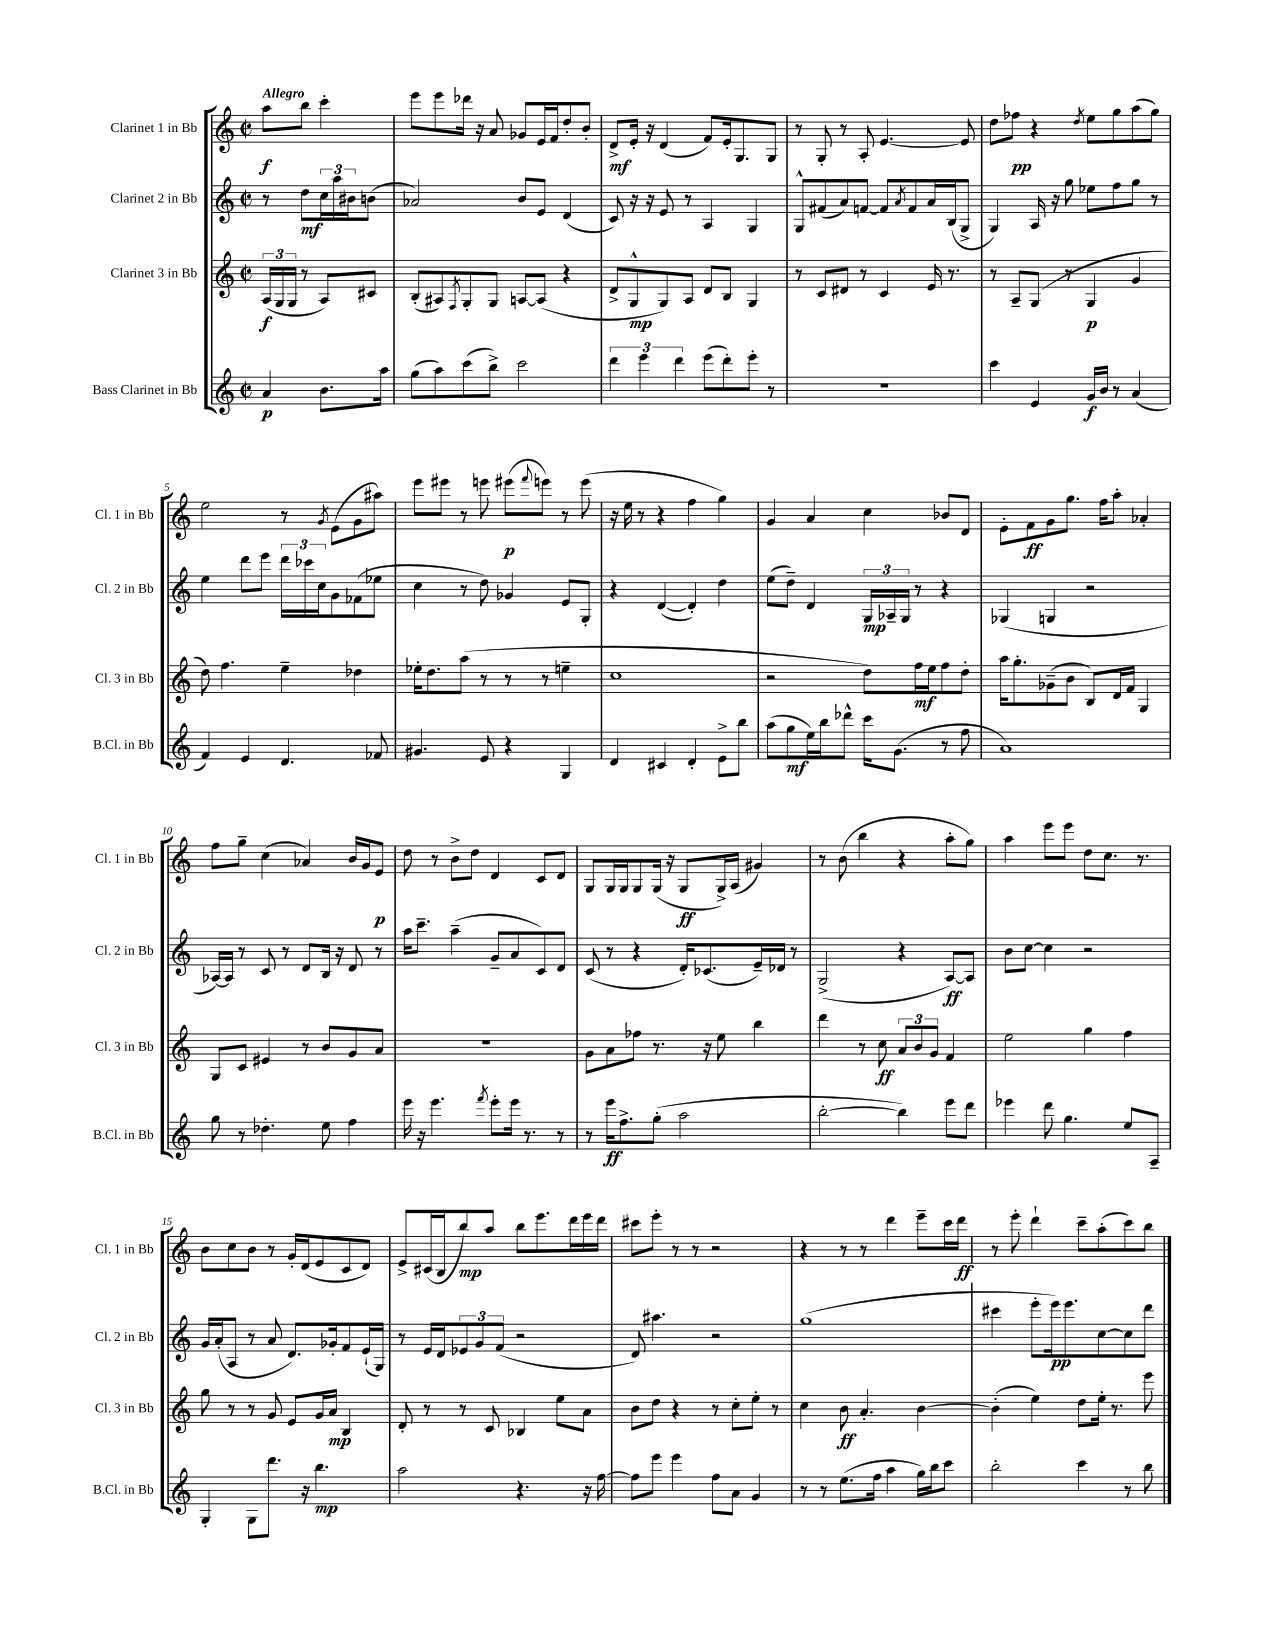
<<
\new StaffGroup <<
\new Staff = "s0" \with { instrumentName = "Clarinet 1 in Bb" shortInstrumentName = "Cl. 1 in Bb" } {
    \clef treble \key c \major \defaultTimeSignature \time 2/2 \partial 2 \tempo "Allegro"
    a''8\f b''8 c'''4-. |
    e'''8 e'''8 des'''16 r16 a'8 ges'8 e'16 f'16 d''8-. b'8-. |
    d'8->\mf e'16-. r16 d'4( f'8) e'16-. g8. g8 |
    r8 g8-. r8 a8-. e'4.~ e'8 |
    d''8 fes''8\pp r4 \acciaccatura { d''8 } e''8 g''8 a''8( g''8) |
    e''2 r8 \acciaccatura { g'8 } e'8( g'8 ais''8) |
    e'''8 eis'''8 r8 e'''8 eis'''8\p( \appoggiatura { f'''8 } e'''8) r8 e'''8( |
    r16 e''16 r8 r4 f''4 g''4) |
    g'4 a'4 c''4 bes'8 d'8 |
    e'8-. f'8\ff g'8 g''8. f''16 a''8-. aes'4-. |
    f''8 g''8-- c''4( aes'4) b'16 g'16 e'8\p |
    d''8 r8 b'8-> d''8 d'4 c'8 d'8 |
    g8 g16 g16 g8 g16( r16 g8\ff g16->) a16( gis'4) |
    r8 b'8( b''4 r4 a''8-. g''8) |
    a''4 e'''8 e'''8 d''8 c''8. r8. |
    b'8 c''8 b'8 r8 g'16-. d'16( e'8 c'8 d'8) |
    e'8-> cis'16( b16 b''8\mp) a''8 b''8 e'''8. d'''16 e'''16 d'''16 |
    cis'''8 e'''8-. r8 r8 r2 |
    r4 r8 r8 d'''4 e'''8-- c'''16 d'''16\ff |
    r8 e'''8-. d'''4-! c'''8-- a''8-.( c'''8) b''8 \bar "|." |
}
\new Staff = "s1" \with { instrumentName = "Clarinet 2 in Bb" shortInstrumentName = "Cl. 2 in Bb" } {
    \clef treble \key c \major \defaultTimeSignature \time 2/2 \partial 2
    r8 d''8\mf \tuplet 3/2 { c''16 a''16 bis'16 } b'8( |
    aes'2) b'8 e'8 d'4( |
    c'8) r16 r16 e'8 r8 a4 g4 |
    g8-^ fis'8( a'8) f'8~ f'8 \acciaccatura { a'8 } f'8 a'16 b16( g8-> |
    g4) a16 r16 g''8 ees''8 f''8 g''8 r8 |
    e''4 d'''8 e'''8 \tuplet 3/2 { d'''16 ces'''16 c''16 } g'8 fes'8( ees''8 |
    c''4 r8 d''8) ges'4 e'8 g8-. |
    r4 d'4~( d'4-.) d''4 |
    e''8( d''8--) d'4 \tuplet 3/2 { g16\mp aes16-- g16 } r8 r4 |
    ges4( g4 r2 |
    aes16~) aes16 r8 c'8 r8 d'8 b16 r16 d'8 r8 |
    a''16 c'''8.-- a''4--( g'8-- a'8 c'8) d'8 |
    c'8( r8 r4 d'16-.) ces'8.( e'16--) des'16 r8 |
    g2->( r4 a8~\ff) a8 |
    b'8 c''8~ c''4 r2 |
    g'16 a'16-.( a8 r8 a'8 d'8.) ges'16-. f'8 e'16-!( g16) |
    r8 e'16 d'16 \tuplet 3/2 { ees'8 g'8 f'8( } r2 |
    d'8) ais''4. r2 |
    g''1( |
    cis'''4 e'''8-. e'''16\pp) e'''8. c''8~ c''8 d'''8 \bar "|." |
}
\new Staff = "s2" \with { instrumentName = "Clarinet 3 in Bb" shortInstrumentName = "Cl. 3 in Bb" } {
    \clef treble \key c \major \defaultTimeSignature \time 2/2 \partial 2
    \tuplet 3/2 { a16\f( g16 g16 } r8 a8) cis'8 |
    b8-.( ais8) \acciaccatura { f8 } g8-. g8 a8~ a8( r4 |
    d'8-> g8-^\mp g8) a8 d'8 b8 g4 |
    r8 c'8 dis'8 r8 c'4 e'16 r8. |
    r8 a8-- g8( r8 g4\p g'4 |
    d''8) f''4. e''4-- des''4 |
    ees''16-. d''8. a''8( r8 r8 r8 e''4-- |
    c''1 |
    r2 d''8) f''16\mf e''16 f''8 d''8-. |
    a''16 g''8.-. ges'8--( b'8 b8) d'16 f'16 g4 |
    g8 c'8 eis'4 r8 b'8 g'8 a'8 |
    R1 |
    g'8 a'8 fes''8 r8. r16 e''8 b''4 |
    d'''4 r8 c''8\ff \tuplet 3/2 { a'8 b'8 g'8 } f'4 |
    e''2 g''4 f''4 |
    g''8 r8 r8 g'8 e'8 g'16 a'16\mp b4 |
    d'8-. r8 r8 c'8 bes4 e''8 a'8 |
    b'8 d''8 r4 r8 c''8-. e''8-. r8 |
    c''4 b'8\ff a'4.-. b'4~ |
    b'4-.( e''4) d''8 e''16-. r8. e'''8 \bar "|." |
}
\new Staff = "s3" \with { instrumentName = "Bass Clarinet in Bb" shortInstrumentName = "B.Cl. in Bb" } {
    \clef treble \key c \major \defaultTimeSignature \time 2/2 \partial 2
    a'4\p b'8. a''16 |
    g''8( a''8) c'''8( b''8->) c'''2 |
    \tuplet 3/2 { d'''4 e'''4 d'''4 } e'''8( d'''8-.) e'''8-. r8 |
    R1 |
    c'''4 e'4 g'16\f b'16 r8 a'4( |
    f'4) e'4 d'4. fes'8 |
    gis'4. e'8 r4 g4 |
    d'4 cis'4 d'4-. e'8-> b''8 |
    a''8( g''8\mf e''16) b''16 des'''8-^ c'''16 g'8.( r8 f''8 |
    a'1) |
    g''8 r8 des''4.-. e''8 f''4 |
    e'''16 r16 e'''4. \acciaccatura { f'''8 } e'''8-. e'''16 r8. r8 |
    r8 e'''16\ff f''8.-> g''8-.( a''2 |
    b''2~-. b''4) e'''8 d'''8 |
    ees'''4 d'''8 g''4. e''8 a8-- |
    g4-. g8 d'''8. r16 b''4.\mp |
    a''2 r4. r16 f''16~ |
    f''8 e'''8 e'''4 f''8 a'8 g'4 |
    r8 r8 e''8.( f''16 a''4 g''16) b''16 c'''8 |
    b''2-. c'''4 r8 b''8 \bar "|." |
}
>>
>>
